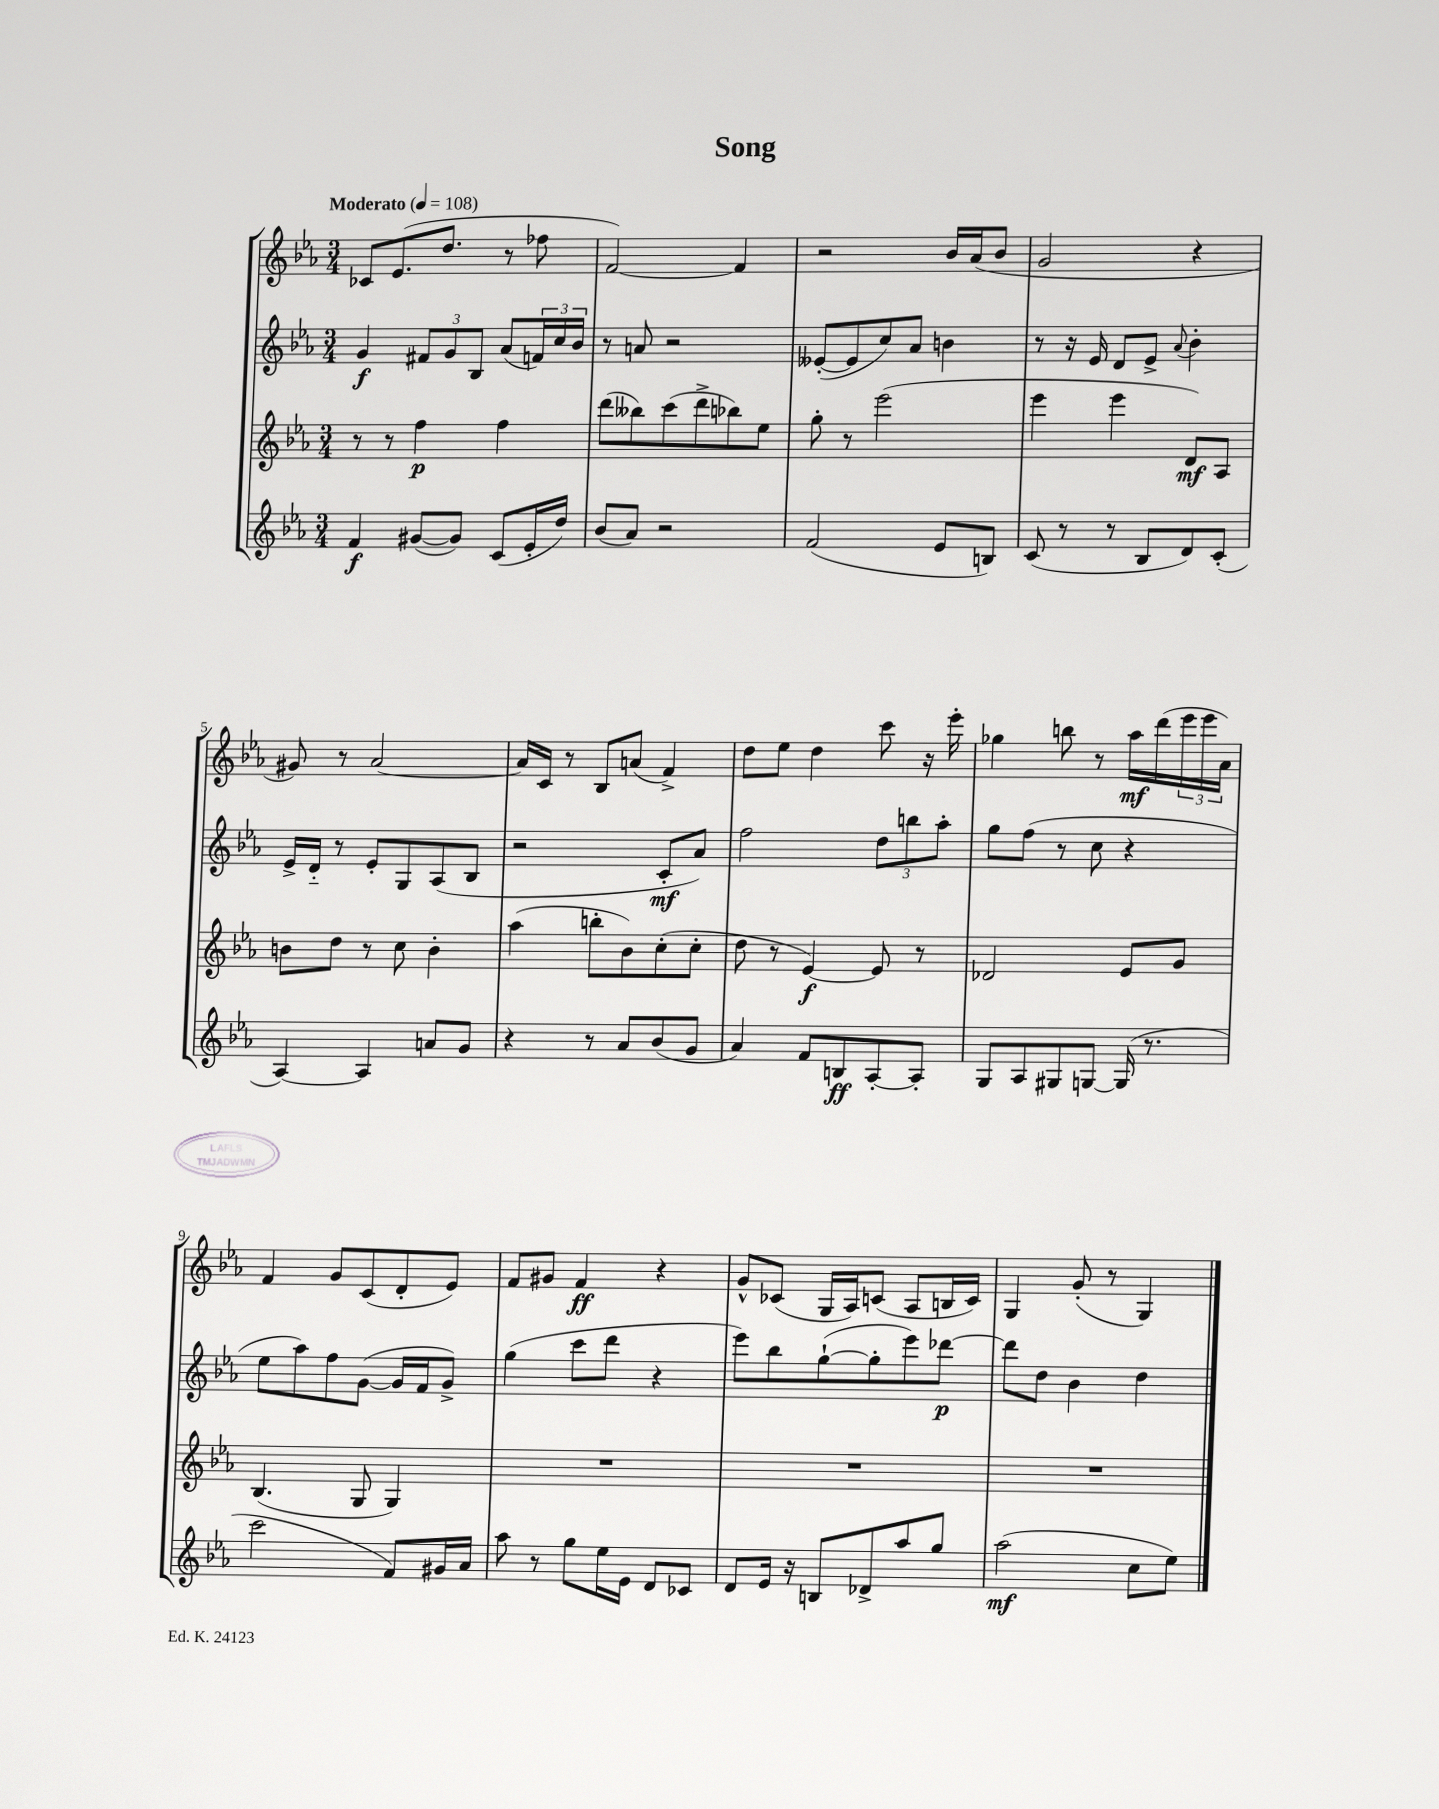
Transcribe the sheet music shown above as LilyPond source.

\header { title = "Song" }
<<
\new StaffGroup <<
\new Staff = "s0" {
    \clef treble \key ees \major \numericTimeSignature \time 3/4 \tempo "Moderato" 4 = 108
    ces'8 ees'8.( d''8. r8 fes''8 |
    f'2~) f'4 |
    r2 bes'16 aes'16( bes'8 |
    g'2 r4 |
    gis'8) r8 aes'2~ |
    aes'16 c'16 r8 bes8 a'8( f'4->) |
    d''8 ees''8 d''4 c'''8 r16 ees'''16-. |
    ges''4 b''8 r8 aes''16\mf d'''16( \tuplet 3/2 { ees'''16 ees'''16 aes'16) } |
    f'4 g'8 c'8( d'8-. ees'8) |
    f'8 gis'8 f'4\ff r4 |
    g'8-^ ces'8( g16 aes16) c'8( aes8 b16 c'16) |
    g4 g'8-.( r8 g4) \bar "|." |
}
\new Staff = "s1" {
    \clef treble \key ees \major \numericTimeSignature \time 3/4
    g'4\f \tuplet 3/2 { fis'8 g'8 bes8 } aes'8( \tuplet 3/2 { f'16) c''16 bes'16 } |
    r8 a'8 r2 |
    eeses'8~-.( eeses'8 c''8) aes'8 b'4 |
    r8 r16 ees'16 d'8 ees'8-> \appoggiatura { aes'8 } bes'4-. |
    ees'16-> d'16-_ r8 ees'8-. g8 aes8( bes8 |
    r2 c'8-.\mf aes'8) |
    f''2 \tuplet 3/2 { d''8 b''8 aes''8-. } |
    g''8 f''8( r8 c''8 r4 |
    ees''8 aes''8) f''8 g'8~( g'16 f'16 g'8->) |
    g''4( c'''8 d'''8 r4 |
    ees'''8) bes''8 g''8~-!( g''8-. ees'''8) des'''8~\p |
    des'''8 d''8 bes'4 d''4 \bar "|." |
}
\new Staff = "s2" {
    \clef treble \key ees \major \numericTimeSignature \time 3/4
    r8 r8 f''4\p f''4 |
    d'''8( beses''8) c'''8( d'''8-> bes''8) ees''8 |
    g''8-. r8 ees'''2( |
    ees'''4 ees'''4 d'8\mf) aes8 |
    b'8 d''8 r8 c''8 b'4-. |
    aes''4( b''8-. bes'8) c''8-.( c''8-. |
    d''8 r8 ees'4~\f) ees'8 r8 |
    des'2 ees'8 g'8 |
    bes4.( g8 g4) |
    R2. |
    R2. |
    R2. \bar "|." |
}
\new Staff = "s3" {
    \clef treble \key ees \major \numericTimeSignature \time 3/4
    f'4\f gis'8~( gis'8) c'8( ees'16-. d''16) |
    bes'8( aes'8) r2 |
    f'2( ees'8 b8) |
    c'8( r8 r8 bes8 d'8) c'8-.( |
    aes4~) aes4 a'8 g'8 |
    r4 r8 aes'8 bes'8( g'8 |
    aes'4) f'8 b8\ff aes8~-. aes8-. |
    g8 aes8 gis8 g8~ g16( r8. |
    c'''2 f'8) gis'16 aes'16 |
    aes''8 r8 g''8 ees''16 ees'16 d'8 ces'8 |
    d'8 ees'16 r16 b8 des'8-> aes''8 g''8 |
    aes''2\mf( c''8 ees''8) \bar "|." |
}
>>
>>
